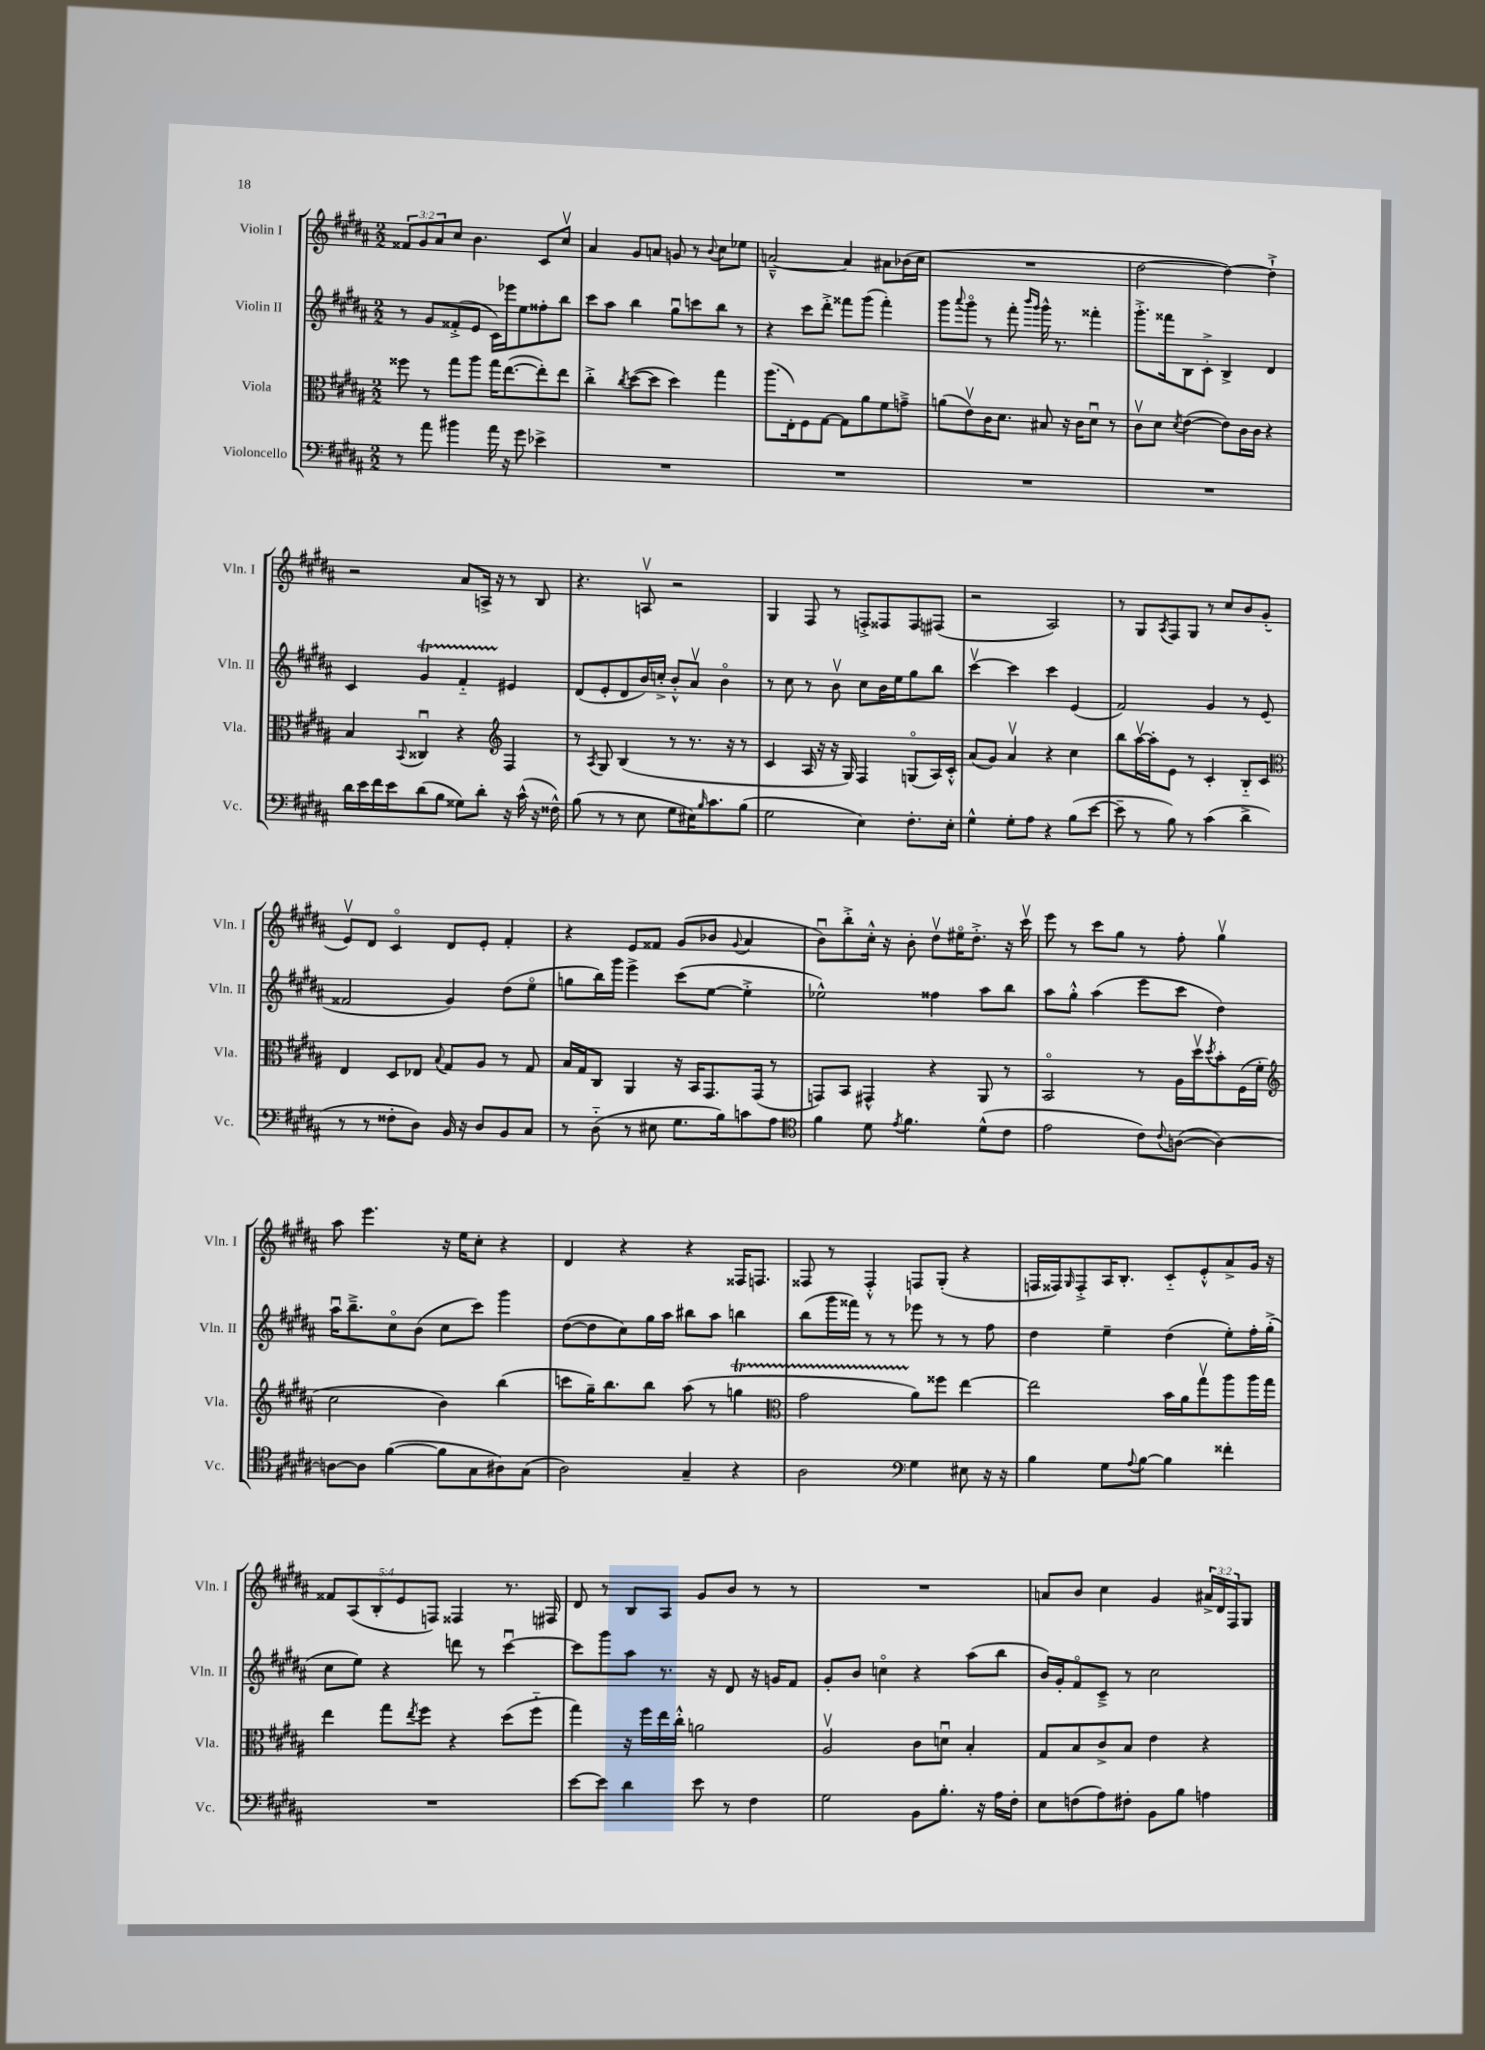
<<
\new StaffGroup <<
\new Staff = "s0" \with { instrumentName = "Violin I" shortInstrumentName = "Vln. I" } {
    \clef treble \key b \major \numericTimeSignature \time 2/2 \override Staff.TupletNumber.text = #tuplet-number::calc-fraction-text
    \tuplet 3/2 { fisis'8 gis'8 ais'8 } cis''8 b'4. cis'8 cis''8\upbow |
    ais'4 gis'8 a'8 g'8 r8 \appoggiatura { b'8 } cis''8 ees''8 |
    a'2~---^ a'4 ais'8 bes'16( cis''16 |
    R1 |
    dis''2~ dis''4~) dis''4-!-> |
    r2 ais'8 a16-> r16 r8 b8 |
    r4. a8\upbow r2 |
    gis4 fis8 r8 f8-.-> fisis8 fisis8 fis8( |
    r2 ais2) |
    r8 gis8 \acciaccatura { ais8 } fis8 gis8 r8 cis''8 b'8 gis'8-.( |
    e'8\upbow) dis'8 cis'4\flageolet dis'8 e'8-. fis'4-. |
    r4 e'8 fisis'8 gis'8( bes'8 \appoggiatura { gis'8 } ais'4 |
    b'8\downbow) b''8-.-> cis''16-.-^ r16 b'8-. dis''8\upbow eis''16\flageolet dis''8.-.-> r16 cis'''16\upbow |
    e'''8 r8 cis'''8 gis''8 r8 fis''8-. gis''4\upbow |
    ais''8 e'''4. r16 e''16 cis''8-. r4 |
    dis'4 r4 r4 fisis16 f8. |
    fisis8 r8 fisis4-.-^ f8 gis8-.( r4 |
    f16 fisis16) \grace { gis16 } fisis8-.-> ais16 b8.-. cis'8-_ e'8-.-^ ais'8-> gis'16 r16 |
    \tuplet 5/4 { fisis'8 ais8( b8-. e'8 f8) } fisis4 r8. fis16 |
    dis'8 r8 b8 ais8 gis'8 b'8 r8 r8 |
    R1 |
    a'8 b'8 cis''4 gis'4 \tuplet 3/2 { ais'16-> dis'16 fis16 } gis8 \bar "|." |
}
\new Staff = "s1" \with { instrumentName = "Violin II" shortInstrumentName = "Vln. II" } {
    \clef treble \key b \major \numericTimeSignature \time 2/2
    r8 gis'8 fisis'8-.->( e'8 cis'16) ees'''16 e''8 fisis''8-. b''8 |
    cis'''8 ais''8 b''4 gis''8\downbow c'''8 b''8 r8 |
    r4 cis'''8 dis'''8-.-> fisis'''8 gis'''8( fisis'''4-.) |
    gis'''8 \appoggiatura { ais'''8 } gis'''8\flageolet r8 fis'''8-. \grace { b'''16 gis'''16 } gis'''16-^ r8. fisis'''4-. |
    gis'''8.-.-> fisis'''16 b8 cis'8-.-> b4-> dis'4 |
    cis'4 gis'4\startTrillSpan fis'4-_ eis'4\stopTrillSpan |
    dis'8( e'8-. dis'8 b'16) c''16-.-> b'8-.-^ ais'8\upbow b'4\flageolet |
    r8 cis''8 r8 b'8\upbow cis''8 b'16 e''16 gis''8 b''8 |
    cis'''4~\upbow cis'''4 cis'''4 e'4( |
    fis'2) gis'4 r8 e'8( |
    fisis'2 gis'4) dis''8( e''8\flageolet |
    g''8 b''16) gis'''16 e'''4-> cis'''8( e''8~ e''4-.-> |
    ees''2-^) fisis''4 ais''8 b''8 |
    ais''8 gis''8-.-^ ais''4( e'''8 cis'''8 dis''4) |
    ais''16\downbow b''8.---> cis''8\flageolet b'8( cis''8 cis'''8) gis'''4 |
    dis''8~( dis''8 cis''8) gis''16 ais''16 bis''8 ais''8 b''4 |
    b''8( gis'''16 fisis'''16) r8 r8 ees'''8 r8 r8 fis''8 |
    dis''4 e''4-- dis''4( e''8-.) fis''16-. gis''16-.->( |
    cis''8 e''8) r4 d'''8 r8 cis'''4~\downbow |
    cis'''8 gis'''8 ais''8 r8. r16 dis'8 r16 g'16 fis'8 |
    gis'8-. b'8 c''4\flageolet r4 ais''8( b''8 |
    b'16) gis'16-. fis'8\flageolet cis'8---> r8 cis''2 \bar "|." |
}
\new Staff = "s2" \with { instrumentName = "Viola" shortInstrumentName = "Vla." } {
    \clef alto \key b \major \numericTimeSignature \time 2/2
    fisis''8 r8 gis''8 ais''8 gis''16 e''8.~( e''8-.) e''8 |
    cis''4-.-> \acciaccatura { cis''8 } dis''8~( dis''8 dis''4) gis''4 |
    ais''8.( e16-.) fis8 gis8~ gis8 ais'8 fis'8 g'8---> |
    a'8( e'8\upbow) cis'16 dis'8. bis8 r16 cis'16 dis'8\downbow r8 |
    cis'8\upbow dis'8 \acciaccatura { dis'8 } e'4~( e'8) cis'16 cis'16 r4 |
    b4 \appoggiatura { b,8 } cisis4\downbow r4 \clef treble fis4 |
    r8 \acciaccatura { ais8 } gis8 b4( r8 r8. r16 r8 |
    cis'4 ais16 r16 r16 gis16) fis4 g8\flageolet( ais16) cis'16-.-^ |
    ais'8( gis'8) ais'4\upbow r4 cis''4 |
    b''8 ais''16~\upbow ais''16-. e'8 r8 cis'4-. b8-_ cis'8 |
    \clef alto e4 dis8 ees8 \appoggiatura { b8 } gis8 ais8 r8 gis8 |
    b16 gis16 cis8 ais,4 r16 b,16 gis,8. gis,16( r8 |
    g,8) b,8 gis,4-^ r4 ais,8 r8 |
    b,2\flageolet r8 ais16 dis''16\upbow \acciaccatura { dis''8 } b'8-. fis16( fis'16-. |
    \clef treble cis''2 b'4) b''4( |
    c'''8 gis''16--) b''8. b''8 ais''8( r8 g''4\startTrillSpan |
    \clef alto gis'2 ais'8\stopTrillSpan) fisis''8 e''4~ |
    e''2 b'16 ais'16 gis''8\upbow ais''8 ais''16 gis''16 |
    e''4 gis''8 \acciaccatura { e''8 } fis''8 r4 dis''8( fis''8-_ |
    gis''4) r16 fis''16 e''16 cis''16-.-^ a'2 |
    ais2\upbow cis'8 d'8\downbow b4-. |
    gis8 b8 cis'8-> b8 e'4 r4 \bar "|." |
}
\new Staff = "s3" \with { instrumentName = "Violoncello" shortInstrumentName = "Vc." } {
    \clef bass \key b \major \numericTimeSignature \time 2/2
    r8 ais'8 bis'4 ais'16 r16 gis'8 ees'4-> |
    R1 |
    R1 |
    R1 |
    R1 |
    dis'16 e'16 fis'16 e'16 dis'8( b8 gisis8) dis'8-. r16 cis'16-^( r16 fisis16-^) |
    b8( r8 r8 e8 gis8 eis16) \grace { b16 } cis'8. b8( |
    gis2 e4) fis8.-. e16-. |
    gis4-^ gis8-. ais8 r4 b8( e'8~ |
    e'8-- r8 b8) r8 cis'4( dis'4-> |
    r8 r8 fisis8-. dis8) b,16 r16 dis8 b,8 cis8 |
    r8 dis8-_( r8 eis8 gis8. b16) c'8 ais8 |
    \clef tenor fis'4 dis'8 \acciaccatura { e'8 } fis'4. dis'8-^( cis'8 |
    e'2 cis'8) \appoggiatura { cis'8 } a8~( a4~) |
    a8~ a8 fis'4~( fis'8 gis8 ais8) gis8( |
    ais2) gis4-- r4 |
    ais2 \clef bass gis4 eis8 r16 r16 |
    b4 gis8 \appoggiatura { ais8 } b8~ b4 fisis'4-. |
    R1 |
    e'8~ e'8 dis'4 e'8 r8 fis4 |
    gis2 b,8 b8.-. r16 ais16 fis16-. |
    e8 f8( ais8) fis8-. b,8 b8 a4 \bar "|." |
}
>>
>>
\layout { \context { \Score \remove "Bar_number_engraver" } }
